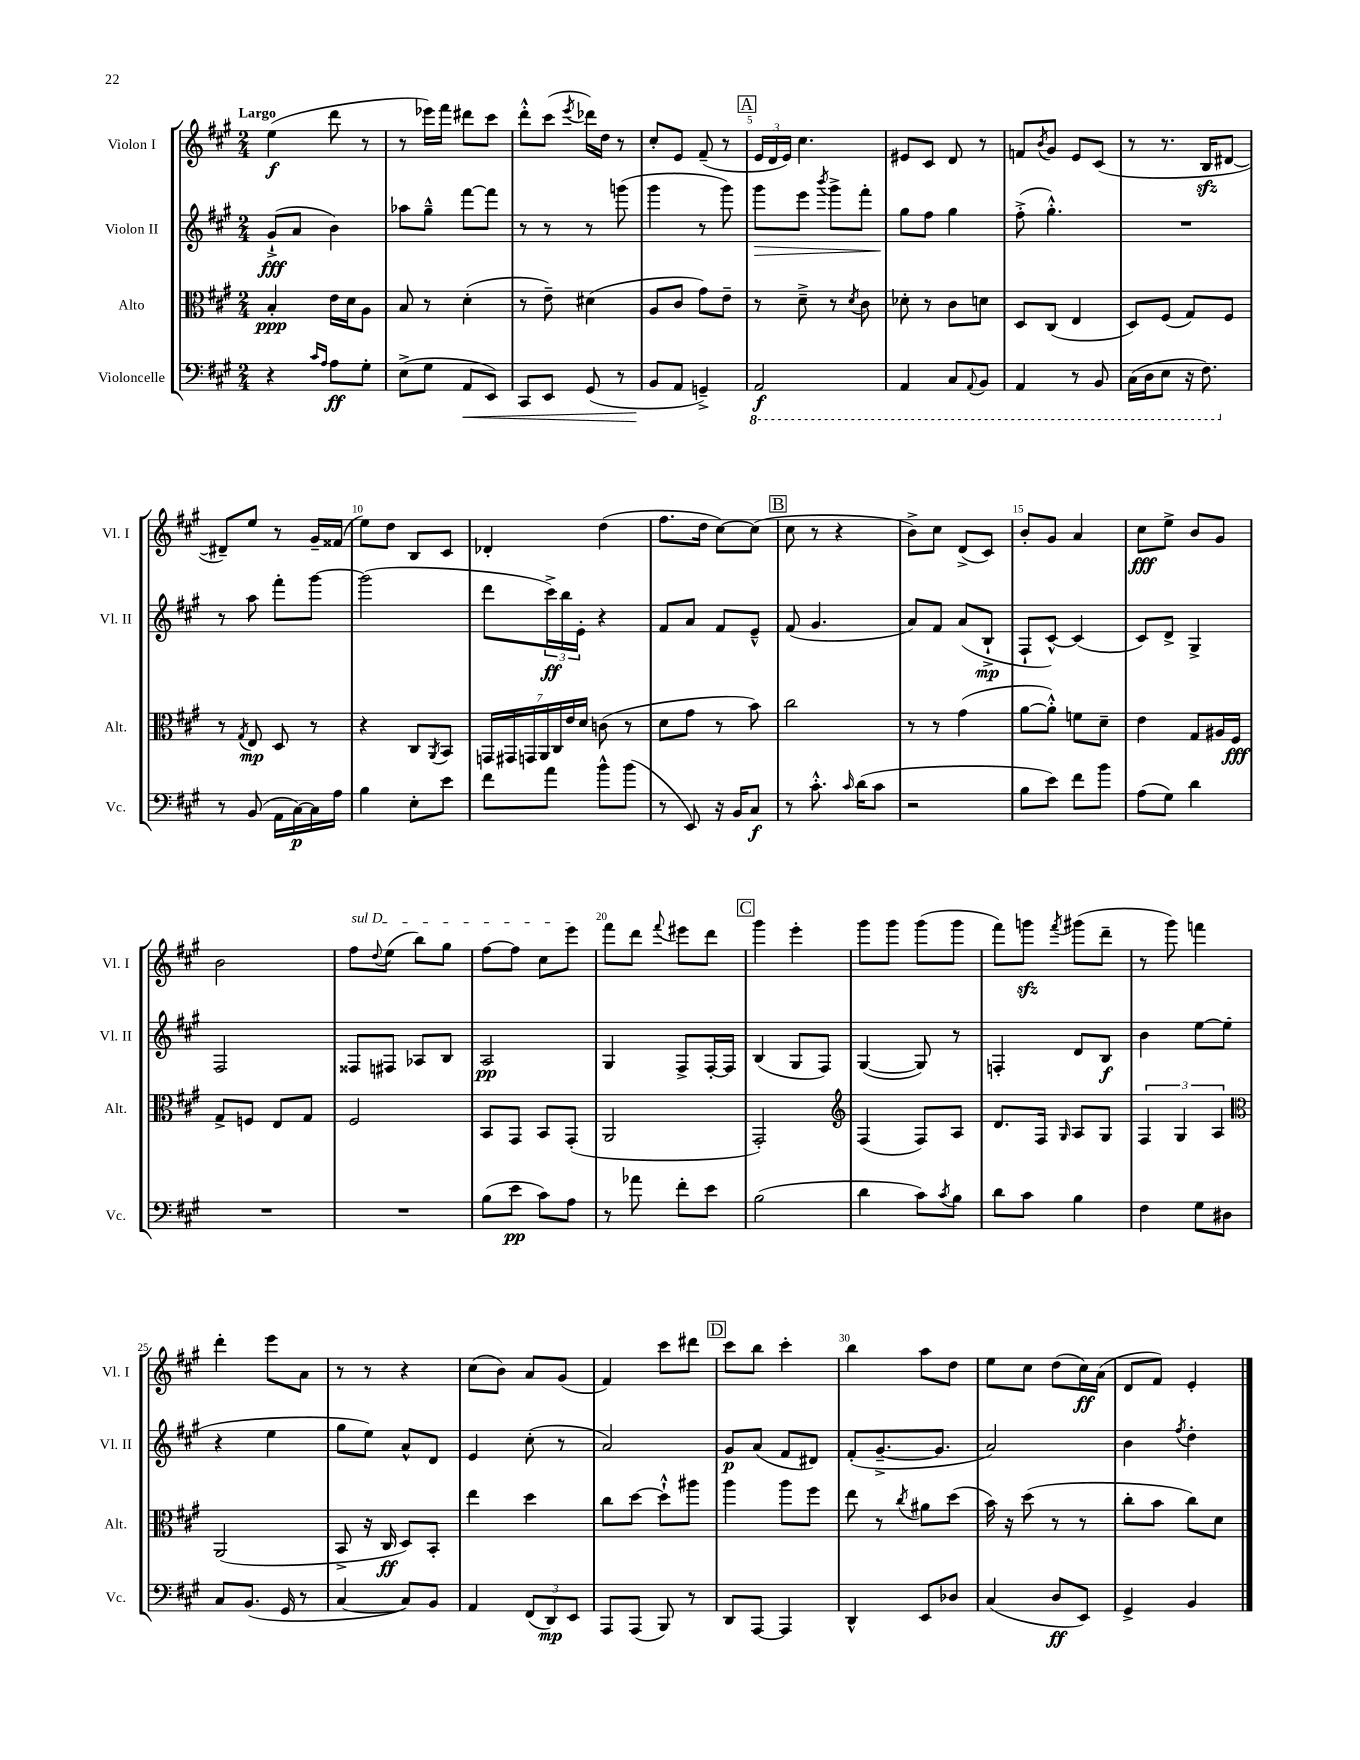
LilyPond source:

<<
\new StaffGroup <<
\new Staff = "s0" \with { instrumentName = "Violon I" shortInstrumentName = "Vl. I" } {
    \clef treble \key a \major \numericTimeSignature \time 2/4 \tempo "Largo"
    e''4\f( d'''8 r8 |
    r8 ees'''16) fis'''16 dis'''8 cis'''8 |
    d'''8-.-^ cis'''8( \acciaccatura { e'''8 } des'''16) d''16 r8 |
    cis''8-. e'8 fis'8--( r8 |
    \mark \markup { \box "A" } \tuplet 3/2 { e'16 d'16 e'16) } cis''4. |
    eis'8 cis'8 d'8 r8 |
    f'8 \acciaccatura { b'8 } gis'8 e'8 cis'8( |
    r8 r8. b16\sfz dis'8~ |
    dis'8--) e''8 r8 gis'16-- fisis'16( |
    e''8) d''8 b8 cis'8 |
    des'4-. d''4( |
    fis''8. d''16 cis''8~) cis''8( |
    \mark \markup { \box "B" } cis''8 r8 r4 |
    b'8->) cis''8 d'8->( cis'8) |
    b'8-. gis'8 a'4 |
    cis''8\fff e''8-> b'8 gis'8 |
    b'2 |
    \once \override TextSpanner.bound-details.left.text = \markup { \italic "sul D" } fis''8\startTextSpan \appoggiatura { d''8 } e''8( b''8) gis''8 |
    fis''8~ fis''8 cis''8 e'''8\stopTextSpan |
    fis'''8 d'''8 \appoggiatura { fis'''8 } eis'''8 d'''8 |
    \mark \markup { \box "C" } gis'''4 e'''4-. |
    gis'''8 gis'''8 gis'''8( gis'''8 |
    fis'''8) g'''8\sfz \acciaccatura { fis'''8 } gis'''8( d'''8-- |
    r8 gis'''8) f'''4 |
    d'''4-. e'''8 a'8 |
    r8 r8 r4 |
    cis''8( b'8) a'8 gis'8( |
    fis'4) cis'''8 dis'''8 |
    \mark \markup { \box "D" } cis'''8 b''8 cis'''4-. |
    b''4 a''8 d''8 |
    e''8 cis''8 d''8( cis''16\ff) a'16( |
    d'8 fis'8) e'4-. \bar "|." |
}
\new Staff = "s1" \with { instrumentName = "Violon II" shortInstrumentName = "Vl. II" } {
    \clef treble \key a \major \numericTimeSignature \time 2/4
    gis'8-!->\fff( a'8 b'4) |
    aes''8 gis''8---^ fis'''8~ fis'''8 |
    r8 r8 r8 g'''8( |
    gis'''4 r8 gis'''8) |
    \mark \markup { \box "A" } gis'''8\> e'''8 \acciaccatura { b'''8 } gis'''8-> fis'''8-. |
    gis''8\! fis''8 gis''4 |
    fis''8-.->( gis''4.-.-^) |
    R2 |
    r8 a''8 fis'''8-. gis'''8~ |
    gis'''2( |
    d'''8 \tuplet 3/2 { cis'''16->\ff) b''16 e'16-. } r4 |
    fis'8 a'8 fis'8 e'8---^ |
    \mark \markup { \box "B" } fis'8( gis'4. |
    a'8) fis'8 a'8( b8-!->\mp |
    fis8-! cis'8~-^) cis'4( |
    cis'8) d'8-> gis4-> |
    fis2 |
    fisis8 fis8 aes8 b8 |
    a2\pp |
    gis4 fis8-> fis16~-. fis16 |
    \mark \markup { \box "C" } b4( gis8 fis8) |
    gis4~( gis8) r8 |
    f4-. d'8 b8\f |
    b'4 e''8~ e''8( |
    r4 e''4 |
    gis''8 e''8) a'8-^ d'8 |
    e'4 cis''8-.( r8 |
    a'2) |
    \mark \markup { \box "D" } gis'8\p a'8( fis'8 dis'8) |
    fis'8-.( gis'8.~---> gis'8. |
    a'2) |
    b'4 \acciaccatura { fis''8 } d''4-. \bar "|." |
}
\new Staff = "s2" \with { instrumentName = "Alto" shortInstrumentName = "Alt." } {
    \clef alto \key a \major \numericTimeSignature \time 2/4
    b4-.\ppp e'16 d'16 a8 |
    b8 r8 d'4-.( |
    r8 e'8--) dis'4( |
    a8 cis'8 gis'8) e'8-- |
    \mark \markup { \box "A" } r8 d'8---> r8 \acciaccatura { d'8 } cis'8 |
    des'8-. r8 cis'8 d'8 |
    d8 cis8( e4 |
    d8) fis8( gis8) fis8 |
    r8 \acciaccatura { gis8 } e8\mp d8 r8 |
    r4 cis8 \acciaccatura { a,8 } b,8 |
    \tuplet 7/4 { g,16 gis,16 g,16 a,16 cis16 e'16 d'16 } c'8( r8 |
    d'8 gis'8 r8 b'8) |
    \mark \markup { \box "B" } cis''2 |
    r8 r8 gis'4( |
    a'8~ a'8-.-^) f'8 d'8-- |
    e'4 gis8 ais16 fis16\fff |
    gis8-> f8 e8 gis8 |
    fis2 |
    b,8 gis,8 b,8 gis,8-.( |
    a,2 |
    \mark \markup { \box "C" } gis,2-.) |
    \clef treble fis4( fis8) a8 |
    d'8. fis16 \grace { gis16 } a8 gis8 |
    \tuplet 3/2 { fis4 gis4 a4 } |
    \clef alto a,2( |
    b,8-> r16 cis16\ff d8) b,8-. |
    e''4 d''4 |
    cis''8 d''8~ d''8-!-^ ais''8 |
    \mark \markup { \box "D" } a''4 a''8 fis''8 |
    e''8 r8 \acciaccatura { cis''8 } ais'8 d''8( |
    b'16) r16 d''8( r8 r8 |
    cis''8-. b'8 cis''8) d'8 \bar "|." |
}
\new Staff = "s3" \with { instrumentName = "Violoncelle" shortInstrumentName = "Vc." } {
    \clef bass \key a \major \numericTimeSignature \time 2/4
    r4 \grace { cis'16 a16 } a8\ff gis8-. |
    e8->( gis8 a,8\< e,8) |
    cis,8 e,8 gis,8( r8 |
    b,8\! a,8 g,4--->) |
    \mark \markup { \box "A" } \ottava #-1 a,,2\f |
    a,,4 cis,8 \appoggiatura { a,,8 } b,,8 |
    a,,4 r8 b,,8 |
    cis,16( d,16 e,8 r16 fis,8.) \ottava #0 |
    r8 b,8( a,16 cis16~\p) cis16 a16 |
    b4 e8-. e'8 |
    fis'8 a'8 b'8-^ b'8( |
    r8 e,8) r16 b,16 cis8\f |
    \mark \markup { \box "B" } r8 cis'8.-.-^ \grace { cis'16 } d'16( cis'8 |
    r2 |
    b8 e'8) fis'8 b'8 |
    a8( gis8) d'4 |
    R2 |
    R2 |
    b8( e'8\pp cis'8) a8 |
    r8 aes'8 fis'8-. e'8 |
    \mark \markup { \box "C" } b2( |
    d'4 cis'8) \acciaccatura { cis'8 } b8 |
    d'8 cis'8 b4 |
    fis4 gis8 dis8 |
    cis8 b,8.( gis,16 r8 |
    cis4~ cis8) b,8 |
    a,4 \tuplet 3/2 { fis,8( d,8\mp) e,8 } |
    a,,8 a,,8( b,,8) r8 |
    \mark \markup { \box "D" } d,8 a,,8~ a,,4 |
    d,4-^ e,8 des8 |
    cis4( d8\ff e,8) |
    gis,4-> b,4 \bar "|." |
}
>>
>>
\layout { \context { \Score \override BarNumber.break-visibility = ##(#f #t #t) barNumberVisibility = #(every-nth-bar-number-visible 5) } }
